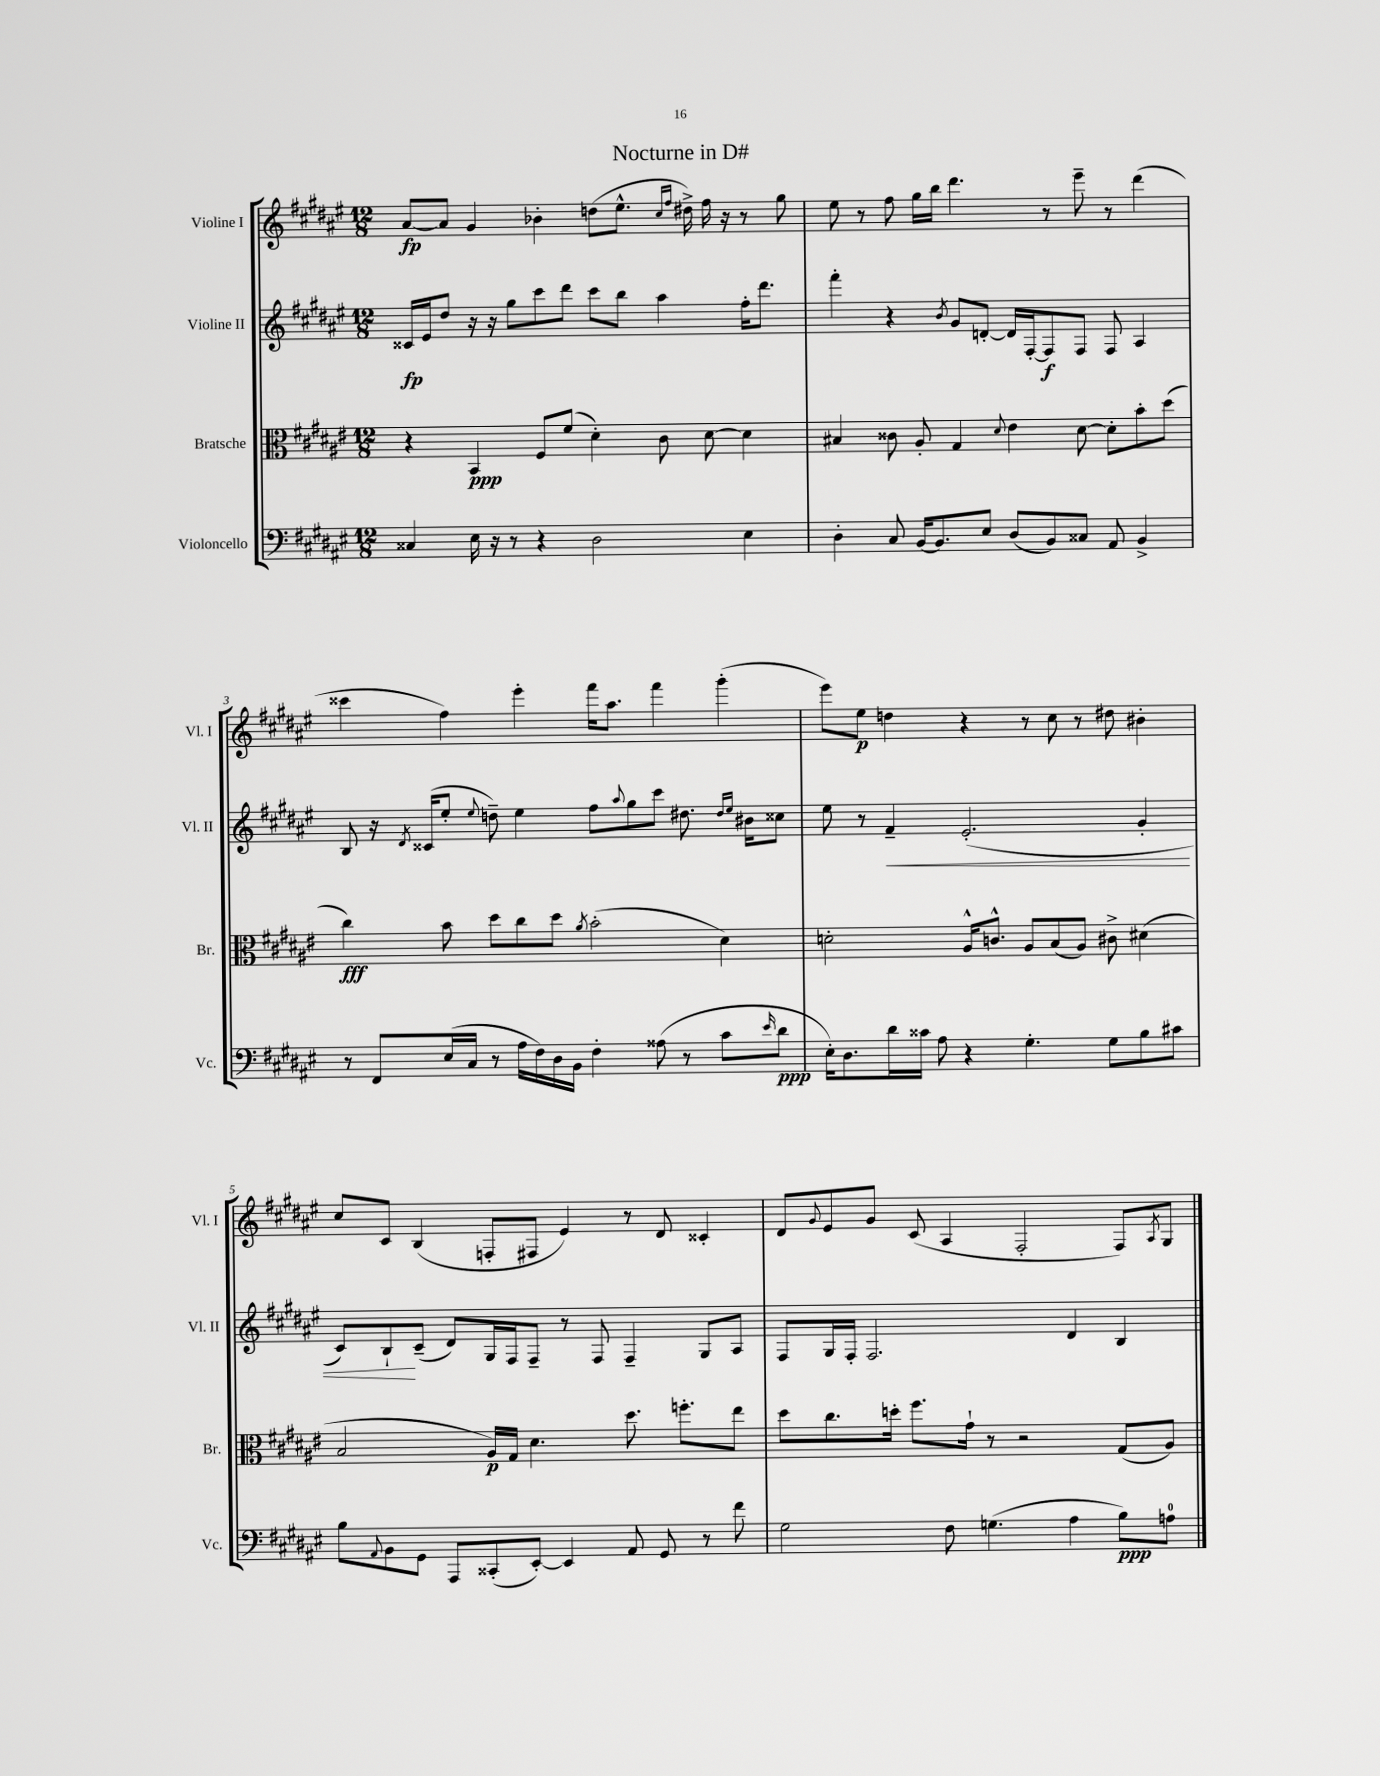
\header { title = "Nocturne in D#" }
<<
\new StaffGroup <<
\new Staff = "s0" \with { instrumentName = "Violine I" shortInstrumentName = "Vl. I" } {
    \clef treble \key fis \major \numericTimeSignature \time 12/8
    ais'8~\fp ais'8 gis'4 bes'4-. d''8( eis''8.-^ \grace { cis''16 fis''16 } dis''16->) fis''16 r16 r8 gis''8 |
    eis''8 r8 fis''8 gis''16 b''16 dis'''4. r8 eis'''8-- r8 dis'''4( |
    cisis'''4 fis''4) eis'''4-. fis'''16 ais''8. fis'''4 gis'''4-.( |
    eis'''8) eis''8\p d''4 r4 r8 cis''8 r8 dis''8 bis'4-. |
    cis''8 cis'8 b4( f8-. fis8 eis'4) r8 dis'8 cisis'4-. |
    dis'8 \appoggiatura { gis'8 } eis'8 gis'8 cis'8( ais4 fis2-. fis8) \acciaccatura { ais8 } gis8 \bar "|." |
}
\new Staff = "s1" \with { instrumentName = "Violine II" shortInstrumentName = "Vl. II" } {
    \clef treble \key fis \major \numericTimeSignature \time 12/8
    cisis'16\fp eis'16 dis''8 r16 r16 gis''8 cis'''8 dis'''8 cis'''8 b''8 ais''4 fis''16-. dis'''8. |
    fis'''4-. r4 \acciaccatura { b'8 } gis'8 d'8~-. d'16 fis16~-. fis8\f fis8 fis8 ais4 |
    b8 r16 \acciaccatura { dis'8 } cisis'16( eis''8-. \appoggiatura { eis''8 } d''8--) eis''4 fis''8 \appoggiatura { ais''8 } gis''8 cis'''8 dis''8. \grace { dis''16 eis''16 } bis'16 cisis''8 |
    eis''8 r8 fis'4--\< eis'2.-.( gis'4-. |
    cis'8) b8-!\! cis'8--( dis'8) gis16 fis16 fis8-- r8 fis8 fis4-- gis8 ais8 |
    fis8 gis16 fis16-. fis2. dis'4 b4 \bar "|." |
}
\new Staff = "s2" \with { instrumentName = "Bratsche" shortInstrumentName = "Br." } {
    \clef alto \key fis \major \numericTimeSignature \time 12/8
    r4 b,4\ppp fis8 fis'8( dis'4-.) cis'8 dis'8~ dis'4 |
    bis4 cisis'8 ais8-. gis4 \appoggiatura { dis'8 } eis'4 dis'8~ dis'8-. b'8-. dis''8( |
    cis''4\fff) b'8 dis''8 cis''8 dis''8 \acciaccatura { ais'8 } b'2-.( dis'4) |
    d'2-. ais16-^ c'8.-^ ais8 b8( ais8) cis'8-> dis'4( |
    b2 ais16\p) gis16 dis'4. dis''8. f''8.-. eis''8 |
    dis''8 cis''8. d''16-. fis''8. gis'16-! r8 r2 gis8( ais8) \bar "|." |
}
\new Staff = "s3" \with { instrumentName = "Violoncello" shortInstrumentName = "Vc." } {
    \clef bass \key fis \major \numericTimeSignature \time 12/8
    cisis4 eis16 r16 r8 r4 dis2 eis4 |
    dis4-. cis8 b,16~ b,8. eis8 dis8( b,8) cisis8 ais,8 b,4-> |
    r8 fis,8 eis16( cis16 r8 ais16 fis16) dis16 b,16 fis4-. aisis8( r8 cis'8 \grace { eis'16 } dis'8\ppp |
    eis16-.) dis8. dis'16 cisis'16 ais8 r4 gis4.-. gis8 b8 cis'8 |
    b8 \appoggiatura { ais,8 } b,8 gis,8 ais,,8 cisis,8-.( eis,8~-.) eis,4 ais,8 gis,8 r8 fis'8 |
    gis2 fis8 g4.( ais4 b8\ppp) a8-0 \bar "|." |
}
>>
>>
